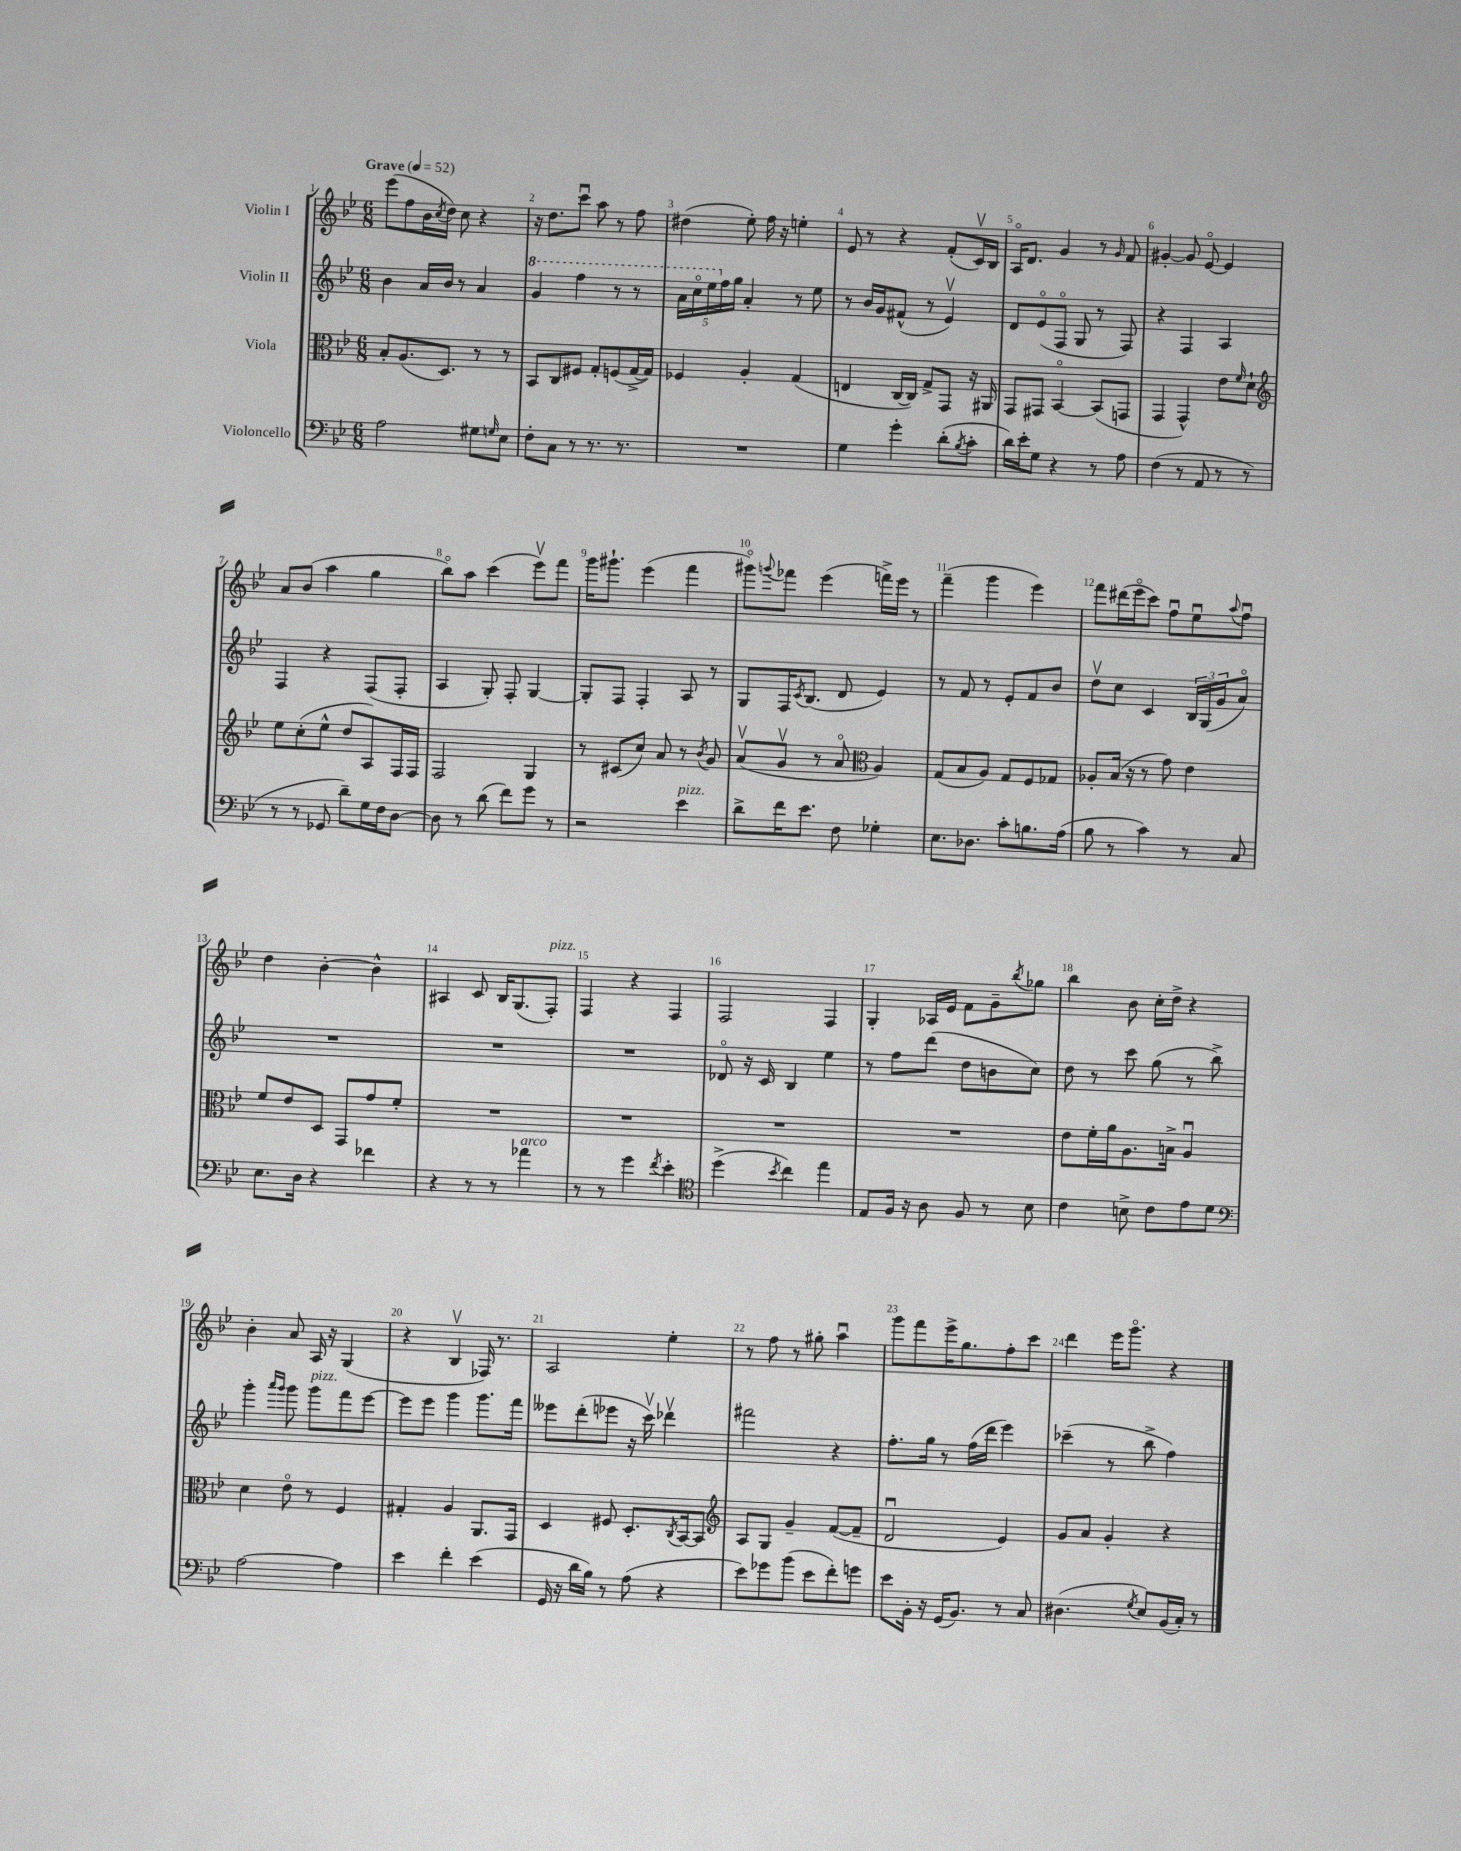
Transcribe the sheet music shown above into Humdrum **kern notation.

**kern	**kern	**kern	**kern
*part4	*part3	*part2	*part1
*staff4	*staff3	*staff2	*staff1
*I"Violoncello	*I"Viola	*I"Violin II	*I"Violin I
*clefF4	*clefC3	*clefG2	*clefG2
*k[b-e-]	*k[b-e-]	*k[b-e-]	*k[b-e-]
*M6/8	*M6/8	*M6/8	*M6/8
*MM52	*MM52	*MM52	*MM52
=1	=1	=1	=1
!	!	!	!LO:TX:a:B:t=Grave
2A\	8B-'/L	4b-\	(8eee-\L
.	(8.A/	.	8ff\
.	.	16a/LL	16b-\L
.	.	.	8qcc/
.	8.D/J)	16b-/JJ	16dd\JJ)
.	.	8r	8cc\
8G#X\L	8r	4a/	4r
16qqGn/	.	.	.
8E-\J	8r	.	.
=2	=2	=2	=2
*	*	*8va	*
8F'\L	8BB-/L	4gg/	16r
.	.	.	8.dd\L
8C\J	8C/	.	.
8r	8F#X/J	4fff\	8cccu\J
8.r	8G'/L	.	8aa\
.	(8Fn/	8r	8r
8.r	.	.	.
.	[16G^/L	8r	8ff\
.	16G/JJ])	.	.
=3	=3	=3	=3
2.r	4F-X/	20aa\LL	(4dd#X\
.	.	20ccc\	.
.	.	20eee-\	.
*	*	*X8va	*
.	.	20ff\	.
.	.	20gg\JJ	.
.	4A'/	4a'/	8ee-'\)
.	.	.	16ff\
.	.	.	16r
.	(4G/	8r	4een'\
.	.	8ee-\	.
=4	=4	=4	=4
4G\	4En/	8r	8e-/
.	.	16b-/LL	8r
.	.	16g/J	.
4g'\	[16C/LL	(8f#X^^/J	4r
.	16C/JJ])	.	.
.	8G^/L	8r	.
(8d'\L	8GG/J	4e-v/)	(8f'/L
8qB-/	.	.	.
8c'\J	16r	.	16cv/L)
.	16AA#X/	.	16B-/JJ
=5	=5	=5	=5
16d\LL)	8GG/L	8d/L	16A/KL
16e-'\J	.	.	8.d/J
8G\J	8GG#X/J	(8e-/	.
4r	[4BB-/	8F/J	4g/
.	.	8G/	.
8r	(8BB-/L]	8r	8r
.	.	.	16qqg/
8A\	8GGn/J	8F/)	8f/
=6	=6	=6	=6
(4F\	4GG/	4r	[4g#X'/
8r	4GG^^/)	4F/	8g#/]
8AA/	.	.	[8e-/
8r	8e-\L	4A/	4e-/]
.	16qqf/	.	.
8r	8d`\J	.	.
!!LO:LB:g=z
=7	=7	=7	=7
*	*clefG2	*	*
8r	8ee-\L	4F/	8a/L
8r	(8cc'\	.	(8b-/J
8GG-X/	8ee-^^\J	4r	4aa\
8d~\L)	8dd/L	.	.
16G\L	8A/)	(8F/L	4gg\
16F\J	.	.	.
[8D\J	16F/L	8F'/J	.
.	16F/JJ	.	.
=8	=8	=8	=8
8D\]	2F/	4A/	8bb-\L)
8r	.	.	8aa\J
(8d\	.	8G'/)	(4ccc\
8f\L)	.	8F'/	.
8g\J	4G/	[4G/	8eee-v\L)
8r	.	.	8fff\J
=9	=9	=9	=9
2r	8r	8G'/L]	16ggg\KL
.	.	.	8.ggg#X`\J
.	(8c#X/L	8F/J	.
.	8cc/J)	4F'/	(4eee-\
.	8a/	.	.
!LO:TX:a:i:t=pizz.	!	!	!
4e-\	8r	8A/	4fff\
.	8qb-/	.	.
.	8g/	8r	.
=10	=10	=10	=10
8d^\L	(8av/L	8G/L	8ggg#X\L)
.	.	.	8qqgggn/
16f\K	8gv/J	16F/K	8fff-X\J
.	.	8qc/	.
8.e-\J	.	(8.B-/J	.
.	8r	.	(4eee-\
8F\	8a/	8d/	.
*	*clefC3	*	*
4G-X'\	4A/)	4e-/)	16fffn^\LL)
.	.	.	16eee-\JJ
.	.	.	8r
=11	=11	=11	=11
8.E-\L	(8G/L	8r	(4fff~\
.	8B-/	8f/	.
8.D-X\J	.	.	.
.	8A/J)	8r	4ggg\
8c'\L	8G/L	8e-'/L	.
8.Bn\	8F/	8f/	4eee-\)
.	8G-X/J	8b-/J	.
(16A\Jk	.	.	.
=12	=12	=12	=12
8B-\	8A-X'/L	8ddv\L	8fff\L
8r	(16B-/Jk	8cc\J	(16ddd#X\L
.	16r	.	16eee-\J
4c\)	8r	4c/	8ccc\J)
.	8g\)	.	8ffu\L
8r	4e-\	24B-/LL	8ee-u\
.	.	(24G/	.
.	.	24g/J	.
.	.	.	8qqaa/
8C/	.	8a/J)	8ffu\J
!!LO:LB:g=z
=13	=13	=13	=13
8.E-\L	8f/L	2.r	4dd\
.	8e-/	.	.
16D\Jk	.	.	.
4r	8D/J	.	[4b-'\
.	8GG/L	.	.
4f-X\	8g/	.	4b-^^\]
.	8f'/J	.	.
=14	=14	=14	=14
4r	2.r	2.r	4A#X/
8r	.	.	8c/
8r	.	.	16B-/KL
.	.	.	(8.G/
!LO:TX:a:i:t=arco	!	!	!
4a-X\	.	.	.
!	!	!	!LO:TX:a:i:t=pizz.
.	.	.	8F'/J)
=15	=15	=15	=15
8r	2.r	2.r	4F/
8r	.	.	.
4g\	.	.	4r
8qf/	.	.	.
4e-'\	.	.	4F/
=16	=16	=16	=16
*clefC4	*	*	*
(4dd^\	2.r	8d-X/	2F/
.	.	16r	.
.	.	16c/	.
8qb-/	.	.	.
4cc\)	.	4B-/	.
4ee-\	.	4ee-\	4F/
=17	=17	=17	=17
8E-/L	2.r	8r	4G'/
16F/Jk	.	8ff\L	.
16r	.	.	.
8A\	.	(8ddd\J	16A-X/LL
.	.	.	16e-/JJ
8F/	.	8dd\L	8f\L
8r	.	8bn\	8g~\
.	.	.	8qbb-/
8B-\	.	8cc\J)	8gg-X\J
=18	=18	=18	=18
4c\	8e-\L	8dd\	4bb-\
.	16f'\L	8r	.
.	16a\J	.	.
8Bn^\	8.A\	8ccc\	8b-\
8c\L	.	(8gg\	16cc'\LL
.	16Bn^\Jk	.	16dd^\JJ
8e-\	4Au/	8r	4r
8d\J	.	8bb-^\)	.
!!LO:LB:g=z
=19	=19	=19	=19
*clefF4	*	*	*
[2A\	4d\	4ggg'\	4b-'\
.	.	16qqaaa/LL	.
.	.	16qqggg/JJ	.
.	8e-\	8ggg\	8a/
!	!	!LO:TX:a:i:t=pizz.	!
.	8r	8ggg\L	16A/
.	.	.	16r
4A\]	4F/	8fff\	(4G/
.	.	[8eee-\J	.
=20	=20	=20	=20
4e-\	4G#X'/	8eee-\L]	4r
.	.	8eee-\J	.
4f'\	4A/	4ggg\	4B-v/
(4e-\	8.AA/L	8.ggg\L	16F-X/)
.	.	.	8.r
.	16GG/Jk	16fff\Jk	.
=21	=21	=21	=21
16GG/	4D/	8eee--X\L	2A/
16r	.	.	.
16d\LL	.	(8ddd'\	.
16B-\JJ)	.	.	.
8r	8F#X/	8eee-X\J	.
(8A\	8.D'/L	16r	.
.	.	16cccv\)	.
4r	.	4ddd-Xv\	4ee-'\
.	8qC/	.	.
.	[16BB-/k	.	.
.	8BB-/J]	.	.
=22	=22	=22	=22
*	*clefG2	*	*
8e-\L)	8A/L	2fff#X\	8r
8g-X\	8G/J	.	8ff\
(8b-\J	4g~/	.	8r
8e-\L	.	.	8gg#X'\
8f'\)	([8f/L	4r	4aau\
8gn\J	8f~/J]	.	.
=23	=23	=23	=23
8e-\L	2du/	8.ff'\L	8ggg\L
16BB-'\Jk	.	.	8fff\
16r	.	16gg\Jk	.
(16GG/KL	.	8r	16eee-^\K
8.BB-/J)	.	.	8.gg\
.	.	(16ff\LL	.
.	.	16ddd\JJ	.
8r	4e-/)	4eee-\)	8ff'\
8C/	.	.	8ccc\J
=24	=24	=24	=24
(4.D#X\	8g/L	(4ccc-X~\	4ddd\
.	8a/J	.	.
.	4g'/	8r	16eee-\KL
.	.	.	8.ggg\J
8qG/	.	.	.
8E-/L)	.	8bb-^\	.
(16BB-/L	4r	4ff\)	4r
16C'/JJ)	.	.	.
8r	.	.	.
==	==	==	==
*-	*-	*-	*-
